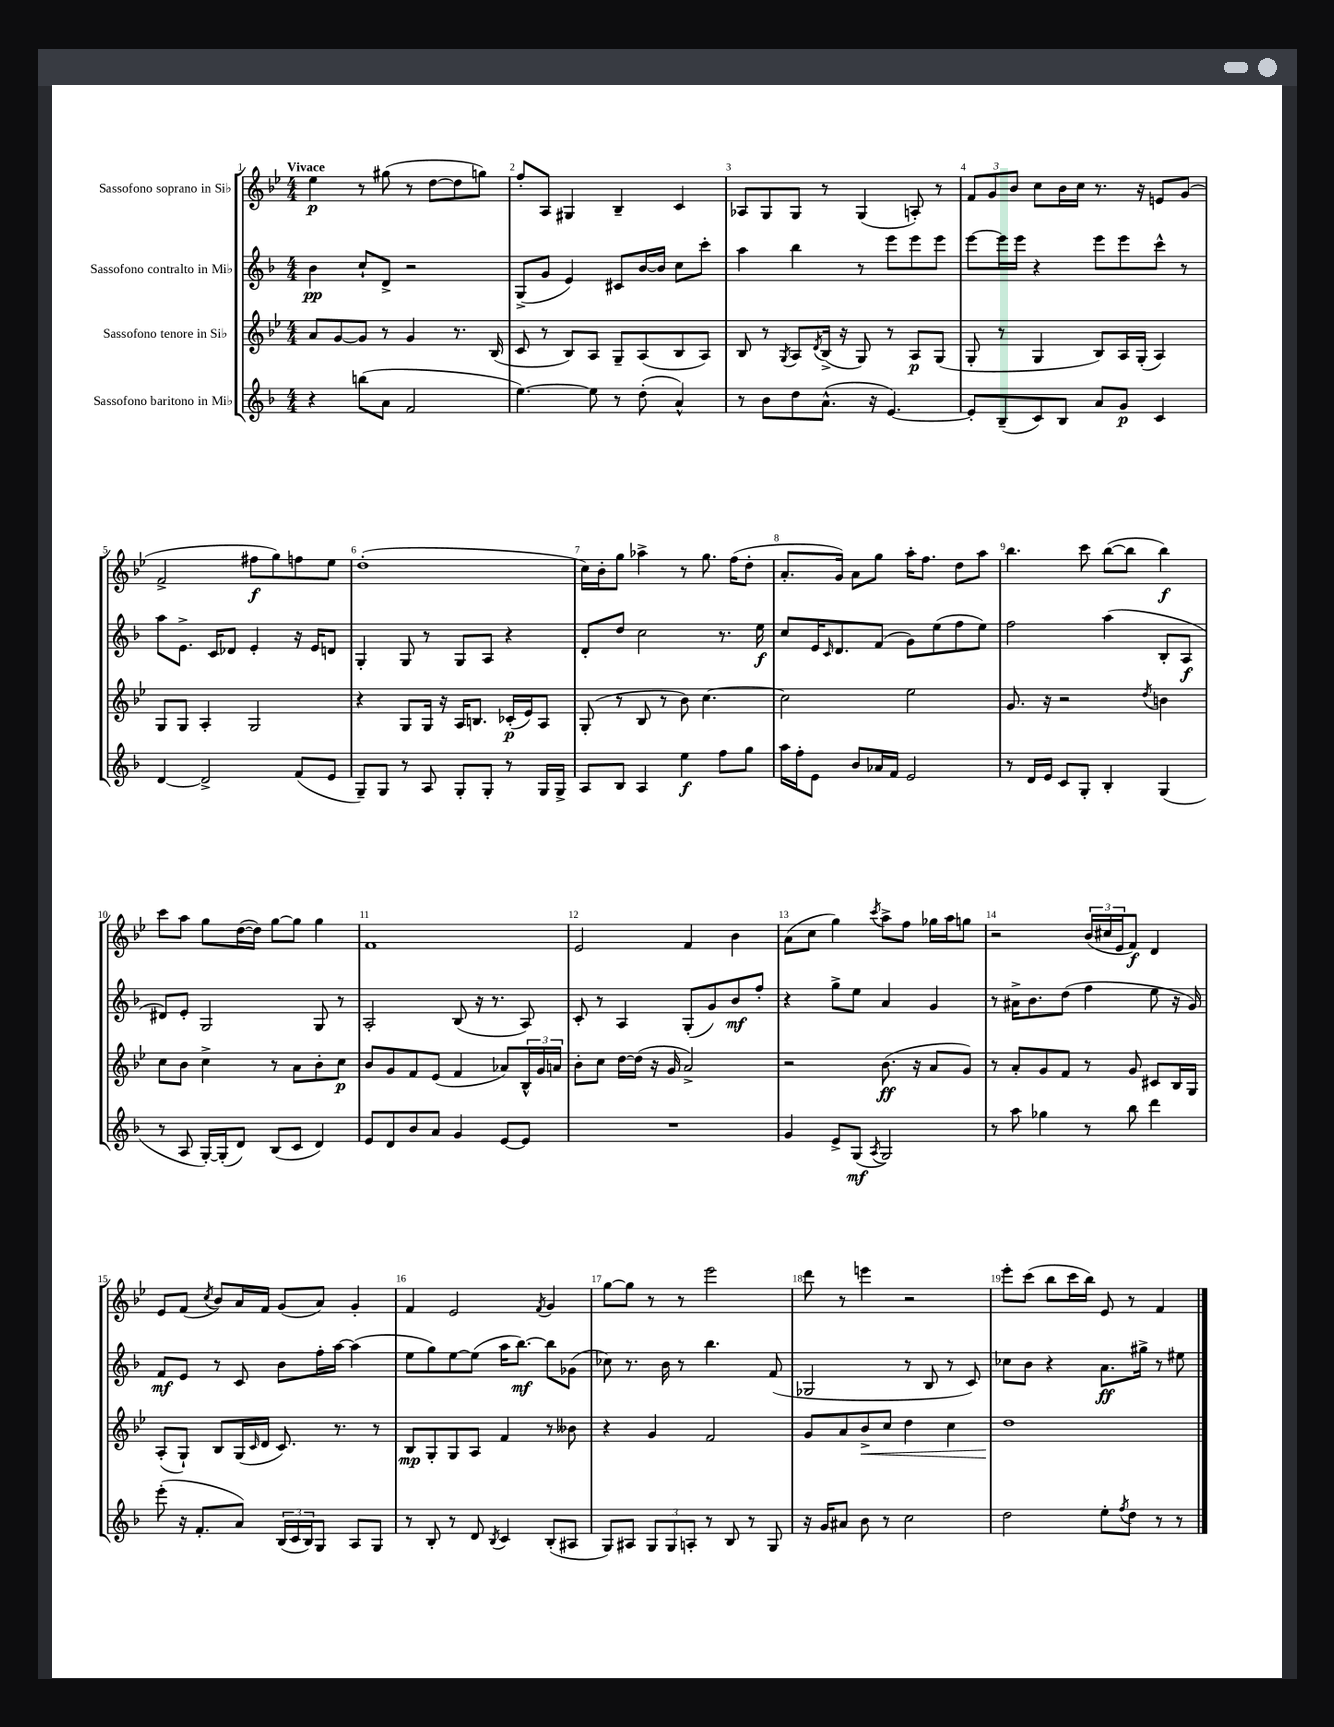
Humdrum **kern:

**kern	**kern	**kern	**kern
*staff4	*staff3	*staff2	*staff1
*clefG2	*clefG2	*clefG2	*clefG2
*k[b-]	*k[b-e-]	*k[b-]	*k[b-e-]
*M4/4	*M4/4	*M4/4	*M4/4
4r	8a	4b-	4ee-
.	[8g	.	.
(8bb	8g]	8cc`	8r
8a	8r	8d^	(8gg#
2f	4g	2r	8r
.	.	.	[8dd
.	8.r	.	8dd]
.	.	.	8gg)
.	(16B-	.	.
=	=	=	=
[4.ee)	8c	(8G^	8ff'
.	8r	8g	8A
.	8B-)	4e)	4G#
8ee]	8A	.	.
8r	8G~	8c#	4B-~
(8dd'	(8A	[16b-	.
.	.	16b-]	.
4a^^)	8B-	8cc	4c
.	8A)	8ccc'	.
=	=	=	=
8r	8B-	4aa	8A-
8b-	8r	.	8G
.	8qG	.	.
8dd	8A	4bb-	8G
.	8qd	.	.
(8.a^^	(16B-^	.	8r
.	16r	.	.
.	8G)	8r	(4G
16r	.	.	.
[4.e)	8r	8eee	.
.	8A	8eee	8A')
.	(8G	8eee	8r
=	=	=	=
8e']	8G'	[8eee	12f
.	.	.	12g
(8B-~	8r	16eee]	.
.	.	.	12b-
.	.	16eee	.
8c)	4G	4r	8cc
8B-	.	.	16b-
.	.	.	16cc
8a	8B-)	8eee	8.r
8g	16A	8eee	.
.	(16G'	.	16r
4c	4A)	8ccc^^	8e
.	.	8r	(8g
=	=	=	=
[4d	8G	8aa	2f^
.	8G	8.e^	.
2d^]	4A'	.	.
.	.	16c	.
.	.	8d-	.
.	2G	4e'	8ff#
.	.	.	8gg)
(8f	.	16r	8ff
.	.	16e	.
8e	.	8d	8ee-
=	=	=	=
8G~)	4r	4G'	(1dd'
8G	.	.	.
8r	8G	8G	.
8A	16G	8r	.
.	16r	.	.
8G'	16A	8G	.
.	8.B	.	.
8G'	.	8A	.
8r	(16c-'	4r	.
.	16e-)	.	.
16G	8A	.	.
16G^	.	.	.
=	=	=	=
8A	(8G'	8d'	16cc)
.	.	.	16b-'
8B-	8r	8dd	8gg
4A	8B-	2cc	4aa-^
.	8r	.	.
4ee	8b-)	.	8r
.	[4.cc	.	8.gg
8ff	.	8.r	.
.	.	.	(16ff
8gg	.	.	8dd'
.	.	16ee	.
=	=	=	=
16aa	2cc]	8cc	8.a'
16ff'	.	.	.
8e	.	16e	.
.	.	16qqc	.
.	.	8.d	16g)
8b-	.	.	8a
16a-	.	(8f	8gg
16f	.	.	.
2e	2ee-	8g)	16aa'
.	.	.	8.ff
.	.	(8ee	.
.	.	8ff	8dd
.	.	8ee)	8aa
=	=	=	=
8r	8.g	2ff	4.bb-
16d	.	.	.
16e	16r	.	.
8c	2r	.	.
8G'	.	.	8ccc
4B-'	.	(4aa	([8bb-
.	.	.	8bb-]
.	8qdd	.	.
(4G	4b	8B-'	4bb-)
.	.	8A	.
=	=	=	=
8r	8cc	8d#)	8ccc
8A	8b-	8e'	8aa
[16G')	4cc^	2G	8gg
(16G']	.	.	.
8d)	.	.	([16dd
.	.	.	16dd])
(8B-	8r	.	[8gg
8c	8a	.	8gg]
4d)	8b-'	8G	4gg
.	8cc	8r	.
=	=	=	=
8e	8b-	2A'	1f
8d	8g	.	.
8b-	8f	.	.
8a	(8e-	.	.
4g	4f	(8B-	.
.	.	16r	.
.	.	8.r	.
[8e	8a-)	.	.
8e]	24B-^^	8A)	.
.	24g	.	.
.	24a	.	.
=	=	=	=
1r	8b-'	8c'	2e-
.	8cc	8r	.
.	[16dd	4A	.
.	(16dd]	.	.
.	16r	.	.
.	16g	.	.
.	2a^)	(8G'	4f
.	.	8g)	.
.	.	8b-	4b-
.	.	8ff'	.
=	=	=	=
4g	2r	4r	(8a
.	.	.	8cc
8e^	.	8gg^	4gg)
(8G	.	8ee	.
8qA	.	.	8qccc
2G)	(8.b-	4a	8aa^
.	.	.	8ff
.	16r	.	.
.	8a	4g	16gg-
.	.	.	16aa
.	8g)	.	8gg
=	=	=	=
8r	8r	8r	2r
8aa	8a'	16a#^	.
.	.	8.b-	.
4gg-	8g	.	.
.	8f	(8dd	.
8r	8r	4ff	(24b-
.	.	.	24cc#
.	.	.	24e-
8bb-	8g	.	8f)
4ddd	8c#	8ee	4d
.	16B-	16r	.
.	16G	16g)	.
=	=	=	=
(8eee'	(8A'	8f	8e-
16r	8G`)	8e	(8f
8.f'	.	.	.
.	.	.	8qcc
.	8B-	8r	8b-)
8a)	(16G	8c	16a
.	16qqc	.	.
.	16d	.	16f
(24B-	8.c)	8b-	(8g
24c	.	.	.
24B-)	.	.	.
8G	.	16ff'	8a)
.	8.r	[16aa	.
8A	.	(4aa]	4g'
8G	8r	.	.
=	=	=	=
8r	8B-	8ee	4f
8B-'	8G'	8gg)	.
8r	8G	[8ee	2e-
8d	8A	(8ee]	.
8qB-	.	.	.
4c	4f	16aa	.
.	.	[8.bb-)	.
.	.	.	8qf
(8B-'	8r	8bb-]	4g
8A#	8b--	(8g-	.
=	=	=	=
8G)	4r	8cc-)	[8gg
8A#	.	8.r	8gg]
12G	4g	.	8r
.	.	16b-	.
12G	.	.	.
.	.	8r	8r
12A'	.	.	.
8r	2f	4.bb-	2eee-
8B-	.	.	.
8r	.	.	.
8G	.	(8f	.
=	=	=	=
16r	8g	2G-	8ddd
16g	.	.	.
8a#	8a	.	8r
8b-	8b-^	.	4eee
8r	8cc	.	.
2cc	4dd	8r	2r
.	.	8B-	.
.	4cc	8r	.
.	.	8c)	.
=	=	=	=
2dd	1dd	8cc-	8eee-'
.	.	8b-	(8ccc
.	.	4r	8bb-
.	.	.	16ccc
.	.	.	16bb-)
8ee'	.	8.a	8e-
8qff	.	.	.
8dd	.	.	8r
.	.	16gg#^	.
8r	.	8r	4f
8r	.	8ee#	.
==	==	==	==
*-	*-	*-	*-
